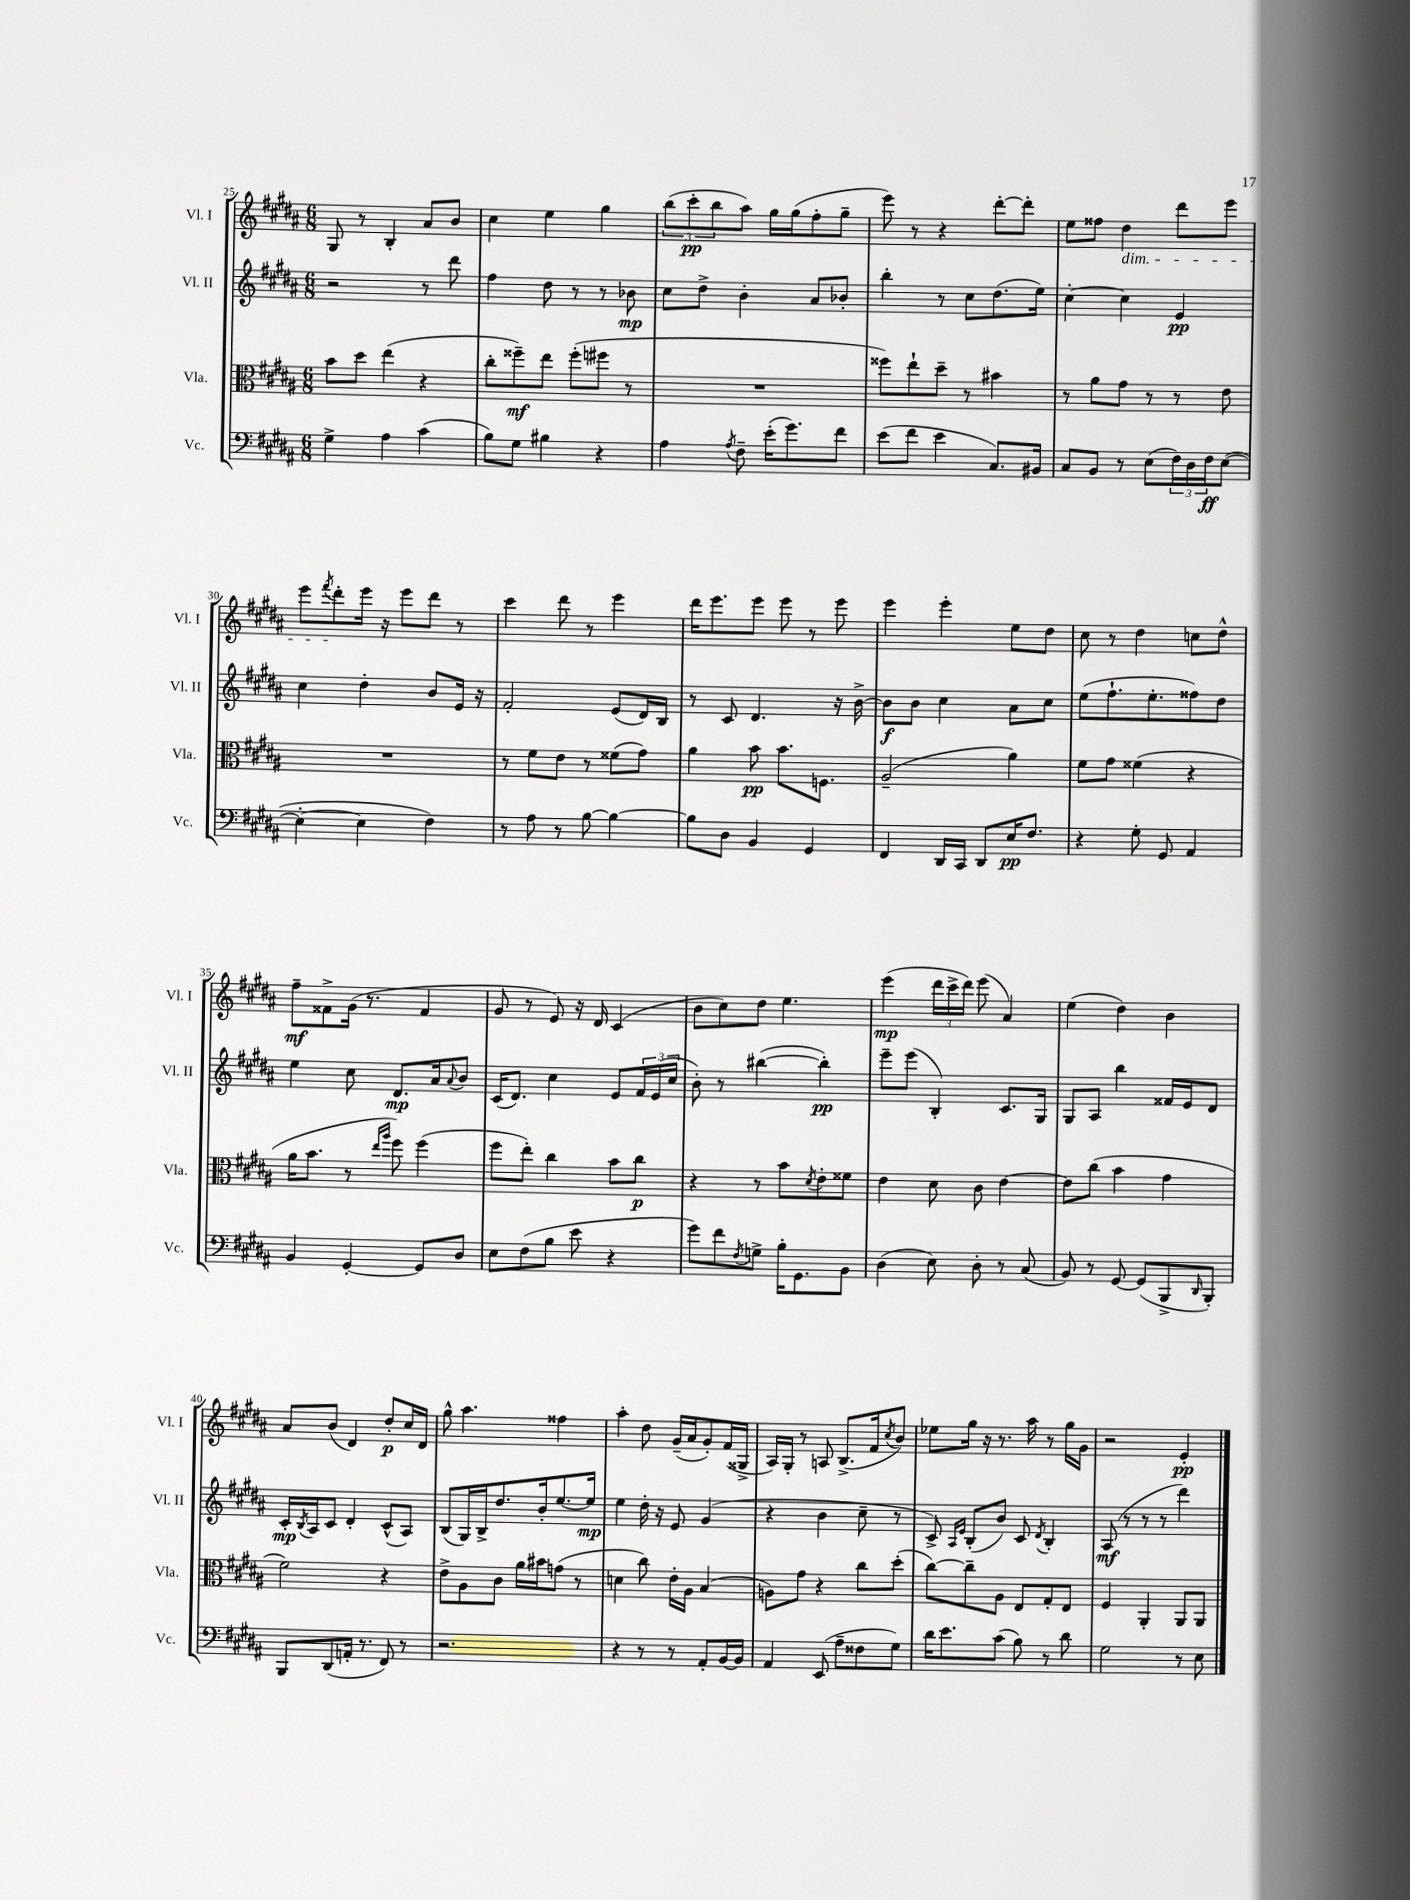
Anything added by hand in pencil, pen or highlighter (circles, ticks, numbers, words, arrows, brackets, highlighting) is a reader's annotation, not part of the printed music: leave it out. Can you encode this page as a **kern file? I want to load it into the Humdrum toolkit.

**kern	**dynam	**kern	**dynam	**kern	**dynam	**kern	**dynam
*part4	*part4	*part3	*part3	*part2	*part2	*part1	*part1
*staff4	*staff4	*staff3	*staff3	*staff2	*staff2	*staff1	*staff1
*I"Vc.	*	*I"Vla.	*	*I"Vl. II	*	*I"Vl. I	*
*I'Vc.	*	*I'Vla.	*	*I'Vl. II	*	*I'Vl. I	*
*clefF4	*	*clefC3	*	*clefG2	*	*clefG2	*
*k[f#c#g#d#a#]	*	*k[f#c#g#d#a#]	*	*k[f#c#g#d#a#]	*	*k[f#c#g#d#a#]	*
*M6/8	*	*M6/8	*	*M6/8	*	*M6/8	*
=25	=25	=25	=25	=25	=25	=25	=25
4G#^\	.	8b\L	.	2r	.	8G#/	.
.	.	8dd#\J	.	.	.	8r	.
4A#\	.	(4ee\	.	.	.	4B'/	.
(4c#\	.	4r	.	8r	.	8a#/L	.
.	.	.	.	8ddd#\	.	8b/J	.
=26	=26	=26	=26	=26	=26	=26	=26
8B\L)	.	8cc#'\L	.	4ff#\	.	4cc#\	.
8G#\J	.	8ff##X~\)	mf	.	.	.	.
4B#X\	.	8ee\J	.	8dd#\	.	4ee\	.
.	.	(8ff##'\L	.	8r	.	.	.
4r	.	8ff#X\J	.	8r	.	4gg#\	.
.	.	8r	.	8b-X\	mp	.	.
=27	=27	=27	=27	=27	=27	=27	=27
4A#\	.	2.r	.	8cc#\L	.	(12bb\L	.
.	.	.	.	.	.	12ccc#'\	pp
.	.	.	.	8dd#^\J	.	.	.
.	.	.	.	.	.	12bb\	.
8qA#/	.	.	.	.	.	.	.
8F#~\	.	.	.	4b'\	.	8aa#\J)	.
(16e'\KL	.	.	.	.	.	16gg#\LL	.
8.g#\)	.	.	.	.	.	(16gg#\J	.
.	.	.	.	8a#/L	.	8ff#'\	.
8f#\J	.	.	.	8b-X'/J	.	8gg#~\J	.
=28	=28	=28	=28	=28	=28	=28	=28
(8e\L	.	8ff##X\L)	.	4bb'\	.	8eee\)	.
8f#\J	.	8ee`\	.	.	.	8r	.
4e\	.	8dd#~\J	.	8r	.	4r	.
.	.	8r	.	8cc#\L	.	.	.
8.C#/L)	.	4b#X\	.	(8.dd#\	.	[8ddd#'\L	.
.	.	.	.	.	.	8ddd#'\J]	.
16BB#X/Jk	.	.	.	16ee\Jk)	.	.	.
=29	=29	=29	=29	=29	=29	=29	=29
8C#/L	.	8r	.	[4cc#'\	.	8ee\L	.
8BB/J	.	8a#\L	.	.	.	8ff##X\J	.
!	!	!	!	!	!	!LO:TX:b:i:t=dim.	!
8r	.	8g#\J	.	4cc#\]	.	4dd#\	.
(8E\L	.	8r	.	.	.	.	.
24F#\L)	.	8r	.	4e/	pp	8ddd#\L	.
24D#\	.	.	.	.	.	.	.
24F#\J	ff	.	.	.	.	.	.
([8E\J	.	8e\	.	.	.	8eee\J	.
!!LO:LB:g=z
=30	=30	=30	=30	=30	=30	=30	=30
4E'\_	.	2.r	.	4cc#\	.	8eee\L	.
.	.	.	.	.	.	8qfff#/	.
.	.	.	.	.	.	8ddd#'\	.
4E\]	.	.	.	4dd#'\	.	16eee\Jk	.
.	.	.	.	.	.	16r	.
.	.	.	.	.	.	8eee\L	.
4F#\)	.	.	.	8b/L	.	8ddd#\J	.
.	.	.	.	16e/Jk	.	8r	.
.	.	.	.	16r	.	.	.
=31	=31	=31	=31	=31	=31	=31	=31
8r	.	8r	.	2f#'/	.	4ccc#\	.
8A#\	.	8f#\L	.	.	.	.	.
8r	.	8e\J	.	.	.	8ddd#\	.
[8B\	.	8r	.	.	.	8r	.
4B\_	.	(8f##X\L	.	(8e/L	.	4eee\	.
.	.	8g#\J)	.	16d#/L)	.	.	.
.	.	.	.	16B/JJ	.	.	.
=32	=32	=32	=32	=32	=32	=32	=32
8B\L]	.	4a#\	.	8r	.	16ddd#\KL	.
.	.	.	.	.	.	8.eee\	.
8D#\J	.	.	.	8c#/	.	.	.
4BB/	.	8b\	pp	4.d#/	.	8eee\J	.
.	.	8.b\L	.	.	.	8eee\	.
4GG#/	.	.	.	.	.	8r	.
.	.	8.Fn\J	.	.	.	.	.
.	.	.	.	16r	.	8eee\	.
.	.	.	.	[16b^\	.	.	.
=33	=33	=33	=33	=33	=33	=33	=33
4FF#/	.	(2A#~/	.	8b\L]	f	4eee\	.
.	.	.	.	8b\J	.	.	.
16DD#/LL	.	.	.	4cc#\	.	4eee'\	.
16CC#/JJ	.	.	.	.	.	.	.
8DD#/L	.	.	.	.	.	.	.
16E/K	pp	4a#\)	.	8a#\L	.	8ee\L	.
8.F#/J	.	.	.	.	.	.	.
.	.	.	.	8cc#\J	.	8dd#\J	.
=34	=34	=34	=34	=34	=34	=34	=34
4r	.	8f#\L	.	(8ee\L	.	8cc#\	.
.	.	8g#\J	.	8.ff#`\	.	8r	.
8G#'\	.	(4f##X\	.	.	.	4dd#\	.
.	.	.	.	8.ee'\	.	.	.
8GG#/	.	.	.	.	.	.	.
4AA#/	.	4r	.	8ff##X\)	.	8ccn\L	.
.	.	.	.	8dd#\J	.	8dd#^^\J	.
!!LO:LB:g=z
=35	=35	=35	=35	=35	=35	=35	=35
4BB/	.	16a#\KL	.	4ee\	.	8ff#~\L	mf
.	.	8.b\J	.	.	.	.	.
.	.	.	.	.	.	8f##X^\	.
[4GG#'/	.	8r	.	8cc#\	.	(16g#\Jk	.
.	.	.	.	.	.	8.r	.
.	.	16qqee/LL	.	.	.	.	.
.	.	16qqaa#/JJ	.	.	.	.	.
.	.	8ff#\)	.	8.d#/L	mp	.	.
8GG#/L]	.	(4ff#\	.	.	.	4f##/	.
.	.	.	.	16a#/k	.	.	.
.	.	.	.	8qqa#/	.	.	.
8D#/J	.	.	.	8b/J	.	.	.
=36	=36	=36	=36	=36	=36	=36	=36
8E\L	.	8ff#\L	.	(16c#/KL	.	8g#/	.
.	.	.	.	8.d#/J)	.	.	.
(8F#\	.	8ee'\J)	.	.	.	8r	.
8B\J	.	4cc#\	.	4cc#\	.	8e/)	.
8e\	.	.	.	.	.	16r	.
.	.	.	.	.	.	16d#/	.
4r	.	8b\L	.	8e/L	.	(4c#/	.
.	.	8cc#\J	p	24f#/L	.	.	.
.	.	.	.	(24e/	.	.	.
.	.	.	.	24cc#/JJ	.	.	.
=37	=37	=37	=37	=37	=37	=37	=37
8g#\L)	.	4r	.	8b'\)	.	8b\L	.
8f#\	.	.	.	8r	.	8cc#\)	.
8qF#/	.	.	.	.	.	.	.
8Gn^\J	.	8r	.	([4bb#X\	.	8dd#\J	.
16B'\KL	.	8b\L	.	.	.	4.ee\	.
8.GG#\	.	.	.	.	.	.	.
.	.	8qd#/	.	.	.	.	.
.	.	8e'\	.	4bb#'\])	pp	.	.
8BB\J	.	8f##X\J	.	.	.	.	.
=38	=38	=38	=38	=38	=38	=38	=38
(4D#\	.	4e\	.	8eee~\L	.	(4eee\	mp
.	.	.	.	(8eee\J	.	.	.
8E\)	.	8d#\	.	4B'/)	.	24ddd#\LL	.
.	.	.	.	.	.	24ccc#^\	.
.	.	.	.	.	.	24ddd#\JJ)	.
8D#'\	.	8c#\	.	.	.	(8eee\	.
8r	.	[4e\	.	8.c#/L	.	4a#/)	.
(8C#/	.	.	.	.	.	.	.
.	.	.	.	16G#/Jk	.	.	.
=39	=39	=39	=39	=39	=39	=39	=39
8BB/)	.	8e\L]	.	8G#/L	.	(4ee\	.
8r	.	(8cc#\J	.	8A#/J	.	.	.
[8GG#/	.	4b\	.	4bb\	.	4dd#\)	.
(8GG#/L]	.	.	.	.	.	.	.
8BBB^/	.	4g#\	.	16f##X/LL	.	4b\	.
.	.	.	.	16e/J	.	.	.
16qqDD#/	.	.	.	.	.	.	.
8BBB'/J)	.	.	.	8d#/J	.	.	.
!!LO:LB:g=z
=40	=40	=40	=40	=40	=40	=40	=40
8BBB/L	.	2f#\)	.	16c#'/LL	mp	8a#/L	.
.	.	.	.	8qB/	.	.	.
.	.	.	.	16A#/J	.	.	.
(8DD#/	.	.	.	8c#/J	.	(8b/J	.
16AAn'/Jk	.	.	.	4d#'/	.	4d#/)	.
8.r	.	.	.	.	.	.	.
8FF#/)	.	4r	.	(8c#^^/L	.	8dd#'/L	p
8r	.	.	.	8A#/J)	.	16cc#/L	.
.	.	.	.	.	.	16d#/JJ	.
=41	=41	=41	=41	=41	=41	=41	=41
2.r	.	8e^\L	.	(8B/L	.	8gg#^^\	.
.	.	8A#\	.	16G#/L)	.	4.aa#\	.
.	.	.	.	16B^/J	.	.	.
.	.	8c#\J	.	8.dd#/	.	.	.
.	.	16a#\LL	.	.	.	.	.
.	.	16b#X\J	.	16b'/k	.	.	.
.	.	(8gn\J	.	[8.ee/	.	4ff##X\	.
.	.	8r	.	.	.	.	.
.	.	.	.	16ee/Jk]	mp	.	.
=42	=42	=42	=42	=42	=42	=42	=42
4r	.	4dn\	.	4ee\	.	4aa#'\	.
8r	.	8cc#\)	.	16dd#'\	.	8dd#\	.
.	.	.	.	16r	.	.	.
8r	.	16e'\LL	.	8e/	.	(16g#~/LL	.
.	.	16A#\JJ	.	.	.	16a#/J	.
8AA#'/L	.	(4B/	.	(4g#/	.	8g#'/)	.
[16BB/L	.	.	.	.	.	(16f#/L	.
16BB/JJ]	.	.	.	.	.	16G##X^/JJ	.
=43	=43	=43	=43	=43	=43	=43	=43
4AA#/	.	8An\L)	.	4r	.	16A#/LL)	.
.	.	.	.	.	.	16G#'/JJ	.
.	.	8g#\J	.	.	.	8r	.
(8EE/	.	4r	.	4b\	.	8An/	.
8A#~\L	.	.	.	.	.	(8.B^/L	.
8F##X\	.	8cc#\L	.	8cc#~\	.	.	.
.	.	.	.	.	.	16f#/k	.
.	.	.	.	.	.	8qcc#/	.
8G#\J)	.	(8dd#'\J	.	8r	.	8b/J)	.
=44	=44	=44	=44	=44	=44	=44	=44
16d#\KL	.	[8cc#\L)	.	8c#^/)	.	8ee-X\L	.
8.e\	.	.	.	.	.	.	.
.	.	.	.	16qqA#/LL	.	.	.
.	.	.	.	16qqe/JJ	.	.	.
.	.	8cc#~\]	.	(8B'/L	.	16gg#\Jk	.
.	.	.	.	.	.	16r	.
(8c#\J	.	8A#\J	.	8b/J)	.	8.r	.
8B\)	.	8E/L	.	8c#/	.	.	.
.	.	.	.	.	.	16aa#\	.
.	.	.	.	8qd#/	.	.	.
8r	.	8G#'/	.	4B'/	.	8r	.
8d#\	.	8E/J	.	.	.	16gg#\LL	.
.	.	.	.	.	.	16g#\JJ	.
=45	=45	=45	=45	=45	=45	=45	=45
2G#\	.	4F#/	.	(8A#/	mf	2r	.
.	.	.	.	8r	.	.	.
.	.	4AA#'/	.	8r	.	.	.
.	.	.	.	8r	.	.	.
8r	.	8AA#/L	.	4ddd#\)	.	4e'/	pp
8E\	.	8AA#/J	.	.	.	.	.
==	==	==	==	==	==	==	==
*-	*-	*-	*-	*-	*-	*-	*-
